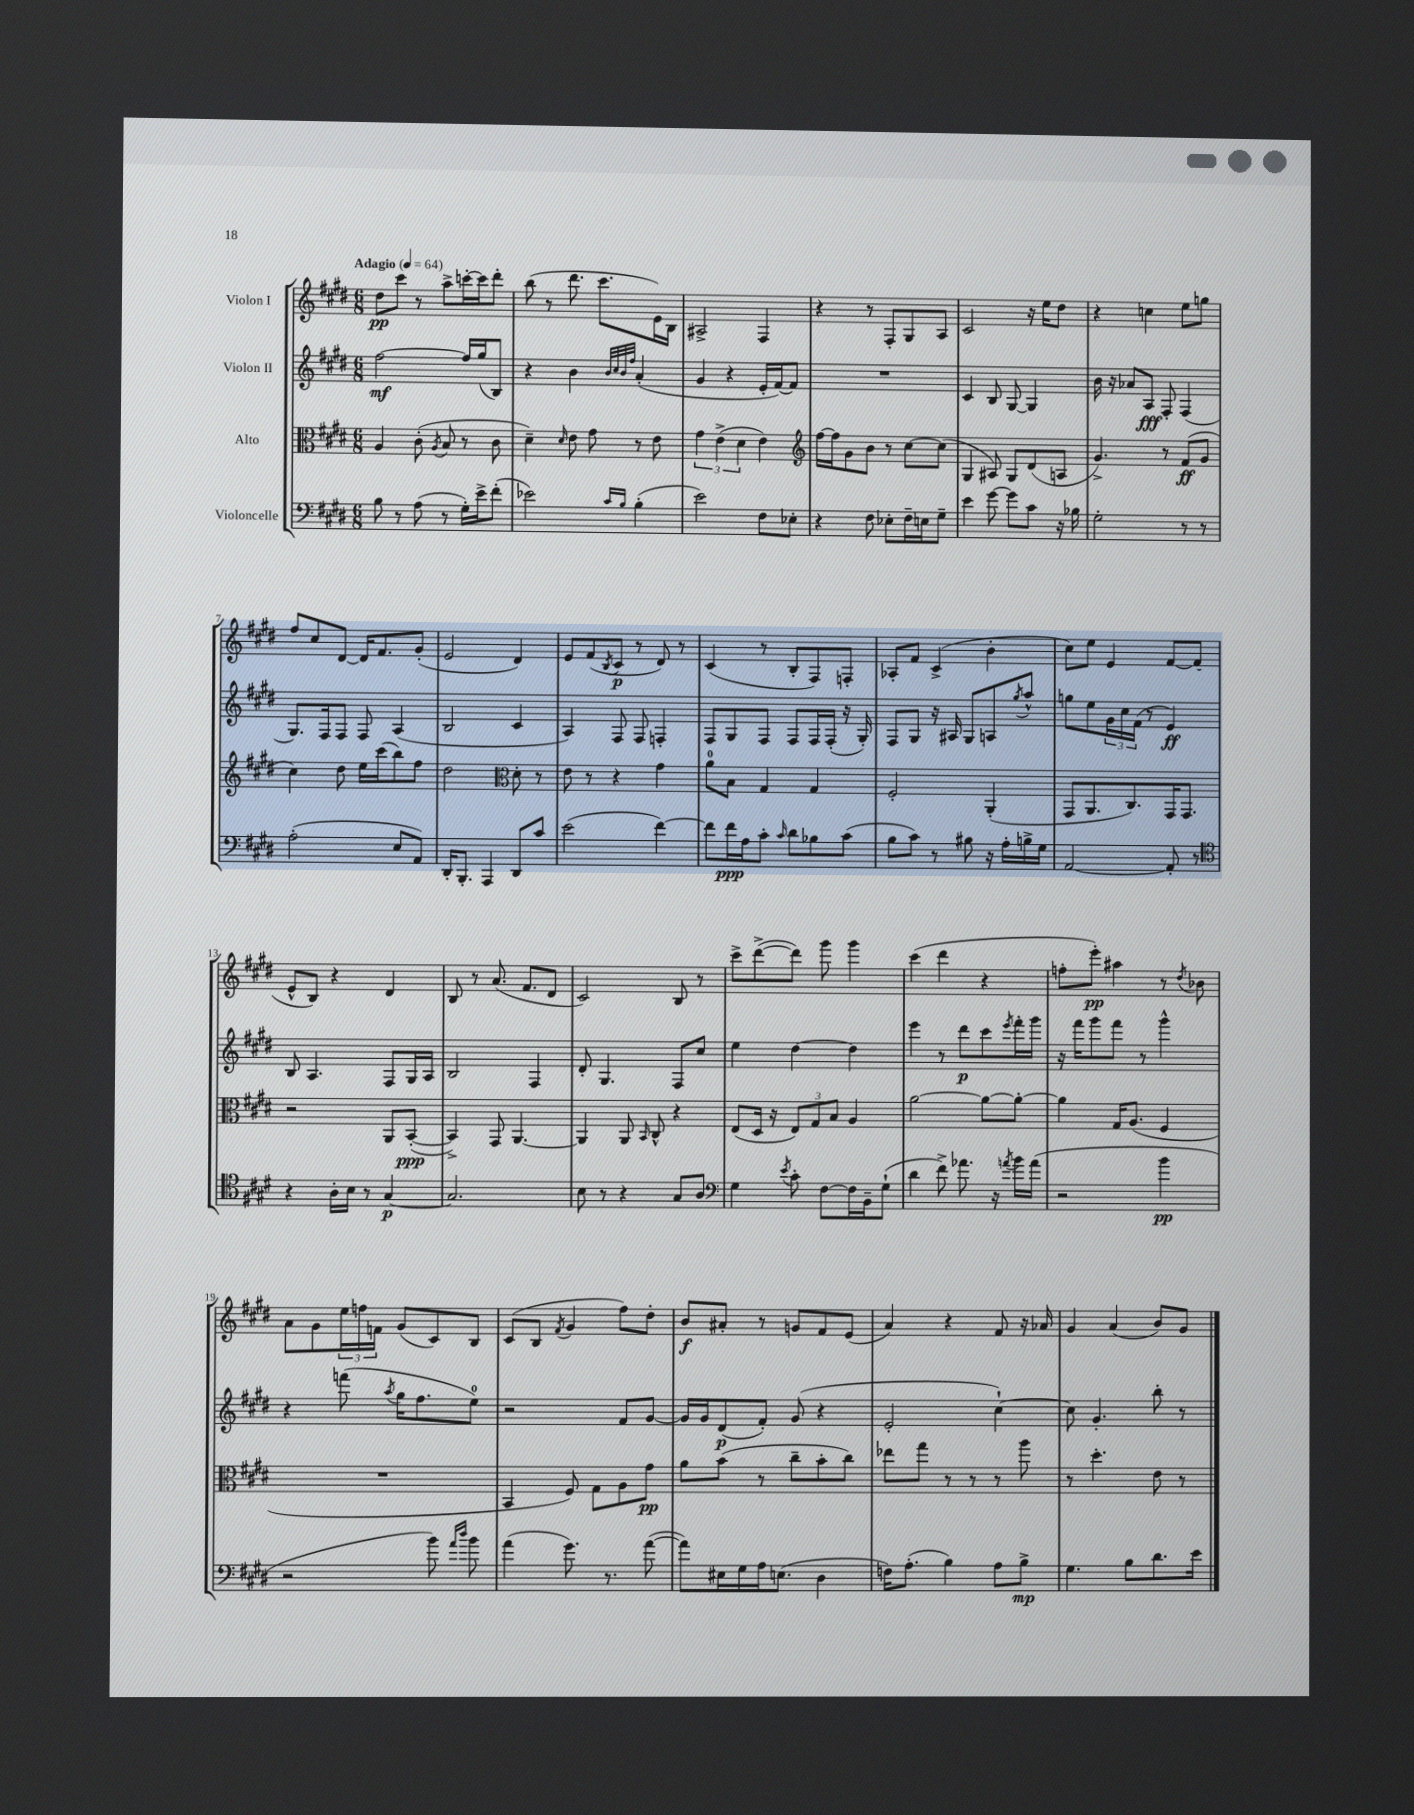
<<
\new StaffGroup <<
\new Staff = "s0" \with { instrumentName = "Violon I" } {
    \clef treble \key e \major \numericTimeSignature \time 6/8 \tempo "Adagio" 4 = 64
    dis''8\pp cis'''8 r8 a''8-> c'''16~-. c'''16 dis'''8-. |
    b''8( r8 dis'''8. cis'''8. e'16) b16 |
    ais2-> fis4 |
    r4 r8 fis8-. gis8 a8 |
    cis'2 r16 e''16 dis''8 |
    r4 c''4 e''8 g''8 |
    fis''8 cis''8 dis'8~ dis'16 fis'8. gis'8-.( |
    e'2 dis'4) |
    e'8 fis'8( \acciaccatura { b8 } cis'8\p r8 dis'8) r8 |
    cis'4( r8 b8-. fis8) f8-. |
    aes8-. fis'8 cis'4->( b'4-. |
    cis''8) e''8 e'4 fis'8~ fis'8( |
    e'8-^ b8) r4 dis'4 |
    b8 r8 a'8.( fis'8. dis'8 |
    cis'2) b8 r8 |
    cis'''8-> dis'''8~->( dis'''8) gis'''8 gis'''4 |
    cis'''4( dis'''4 r4 |
    f''8-. e'''8-.\pp) ais''4 r8 \acciaccatura { dis''8 } bes'8 |
    a'8 gis'8 \tuplet 3/2 { e''16 f''16 f'16 } gis'8( cis'8) b8 |
    cis'8( b8 \acciaccatura { fis'8 } gis'4 fis''8) dis''8-. |
    b'8\f ais'8-. r8 g'8 fis'8 e'8( |
    a'4) r4 fis'8 r16 aes'16 |
    gis'4 a'4( b'8) gis'8 \bar "|." |
}
\new Staff = "s1" \with { instrumentName = "Violon II" } {
    \clef treble \key e \major \numericTimeSignature \time 6/8
    fis''2~\mf fis''16 gis''16( b8) |
    r4 b'4 \grace { b'32 cis''32 b'32 fis''32 } a'4-.( |
    gis'4 r4 e'16-. fis'16~) fis'8 |
    R2. |
    cis'4 b8 gis8~ gis4 |
    b'16 r16 aes'8 a8\fff fis8-. fis4( |
    gis8.) fis16 fis8 fis8 a4( |
    b2 cis'4 |
    a4) fis8 fis8 f4-. |
    fis8 gis8 fis8 fis8 fis16 fis16-.( r16 gis16-.) |
    fis8 gis8 r16 ais16 gis8 a8 \acciaccatura { gis''8 } a''8-^ |
    g''8 e''8 \tuplet 3/2 { gis'16 cis''16 fis'16( } r8 e'4\ff) |
    b8 a4. fis8 gis16 a16 |
    b2 fis4 |
    dis'8-. gis4. fis8 cis''8 |
    e''4 dis''4~ dis''4 |
    e'''4 r8 dis'''8\p cis'''8 \acciaccatura { e'''8 } fis'''16-. gis'''16 |
    r16 fis'''16 gis'''8 fis'''8 r8 gis'''4-^ |
    r4 f'''8( \acciaccatura { a''8 } gis''16 fis''8. e''8-0) |
    r2 fis'8 gis'8~ |
    gis'16 gis'16 dis'8\p( fis'8-.) gis'8( r4 |
    e'2-. cis''4~-!) |
    cis''8 gis'4.-. b''8-. r8 \bar "|." |
}
\new Staff = "s2" \with { instrumentName = "Alto" } {
    \clef alto \key e \major \numericTimeSignature \time 6/8
    a4 cis'8-.( \acciaccatura { a8 } b8 r8 cis'8 |
    dis'4--) \grace { dis'16 } e'8 gis'8 r8 e'8 |
    \tuplet 3/2 { gis'4 e'4->( dis'4 } e'4) |
    \clef treble fis''16~ fis''16 gis'8 b'8 r8 cis''8~ cis''8( |
    gis4 ais8) gis8 dis'8( a8 |
    gis'4.->) r8 fis'8\ff( gis'8 |
    cis''4) dis''8 e''16 cis'''16( b''8) fis''8 |
    dis''2 \clef alto dis'8-. r8 |
    e'8 r8 r4 gis'4 |
    a'8-0 b8 gis4 gis4 |
    fis2-. a,4-.( |
    gis,8 a,8. cis8.) gis,16 gis,8. |
    r2 a,8 b,8~-.\ppp( |
    b,4->) gis,8 a,4.~ |
    a,4 a,8 \grace { b,16 } cis8-^ r4 |
    e8( dis16 r16 \tuplet 3/2 { e8) gis8 b8 } a4 |
    a'2~ a'8~ a'8~-. |
    a'4 gis16 a8.( fis4 |
    R2. |
    b,4 fis8) gis8 a8 gis'8\pp |
    a'8 b'8( r8 cis''8-- b'8-. cis''8) |
    ees''8 gis''8 r8 r8 r8 a''8 |
    r8 dis''4.-. e'8 r8 \bar "|." |
}
\new Staff = "s3" \with { instrumentName = "Violoncelle" } {
    \clef bass \key e \major \numericTimeSignature \time 6/8
    b8 r8 a8( r8 gis16-.) e'16-> fis'8-.( |
    ees'2) \grace { cis'16 b16 } b4-.( |
    e'2) fis8 ees8-. |
    r4 fis8 ees8-. fis16-- e16 gis8-- |
    e'4 gis'8~ gis'8 cis'8 r16 bes16 |
    gis2-. r8 r8 |
    a2-.( e8 a,8) |
    dis,16-. b,,8.-. a,,4 dis,8 cis'8 |
    e'2( fis'4~) |
    fis'8 fis'16\ppp a16 cis'8-. \grace { cis'16 } dis'8 bes8 cis'8( |
    b8 cis'8) r8 bis8 r16 a16-. b16-> gis16 |
    a,2~ a,8-. r8 |
    \clef tenor r4 a16-. b16 r8 gis4~\p |
    gis2. |
    b8 r8 r4 gis8 a8 |
    \clef bass gis4 \acciaccatura { e'8 } cis'8-. fis8~ fis16 b,16-- gis8-!( |
    dis'4 fis'8->) aes'8. r16 \acciaccatura { a'8 } b'16 a'16( |
    r2 b'4\pp |
    r2 b'8) \grace { a'16 dis''16 } b'8 |
    a'4( gis'8.) r8. a'8~( |
    a'8) eis16 gis16 a16 e8.( dis4 |
    f16) a8.-.( b4) a8 b8->\mp |
    gis4. b8 dis'8. e'16 \bar "|." |
}
>>
>>
